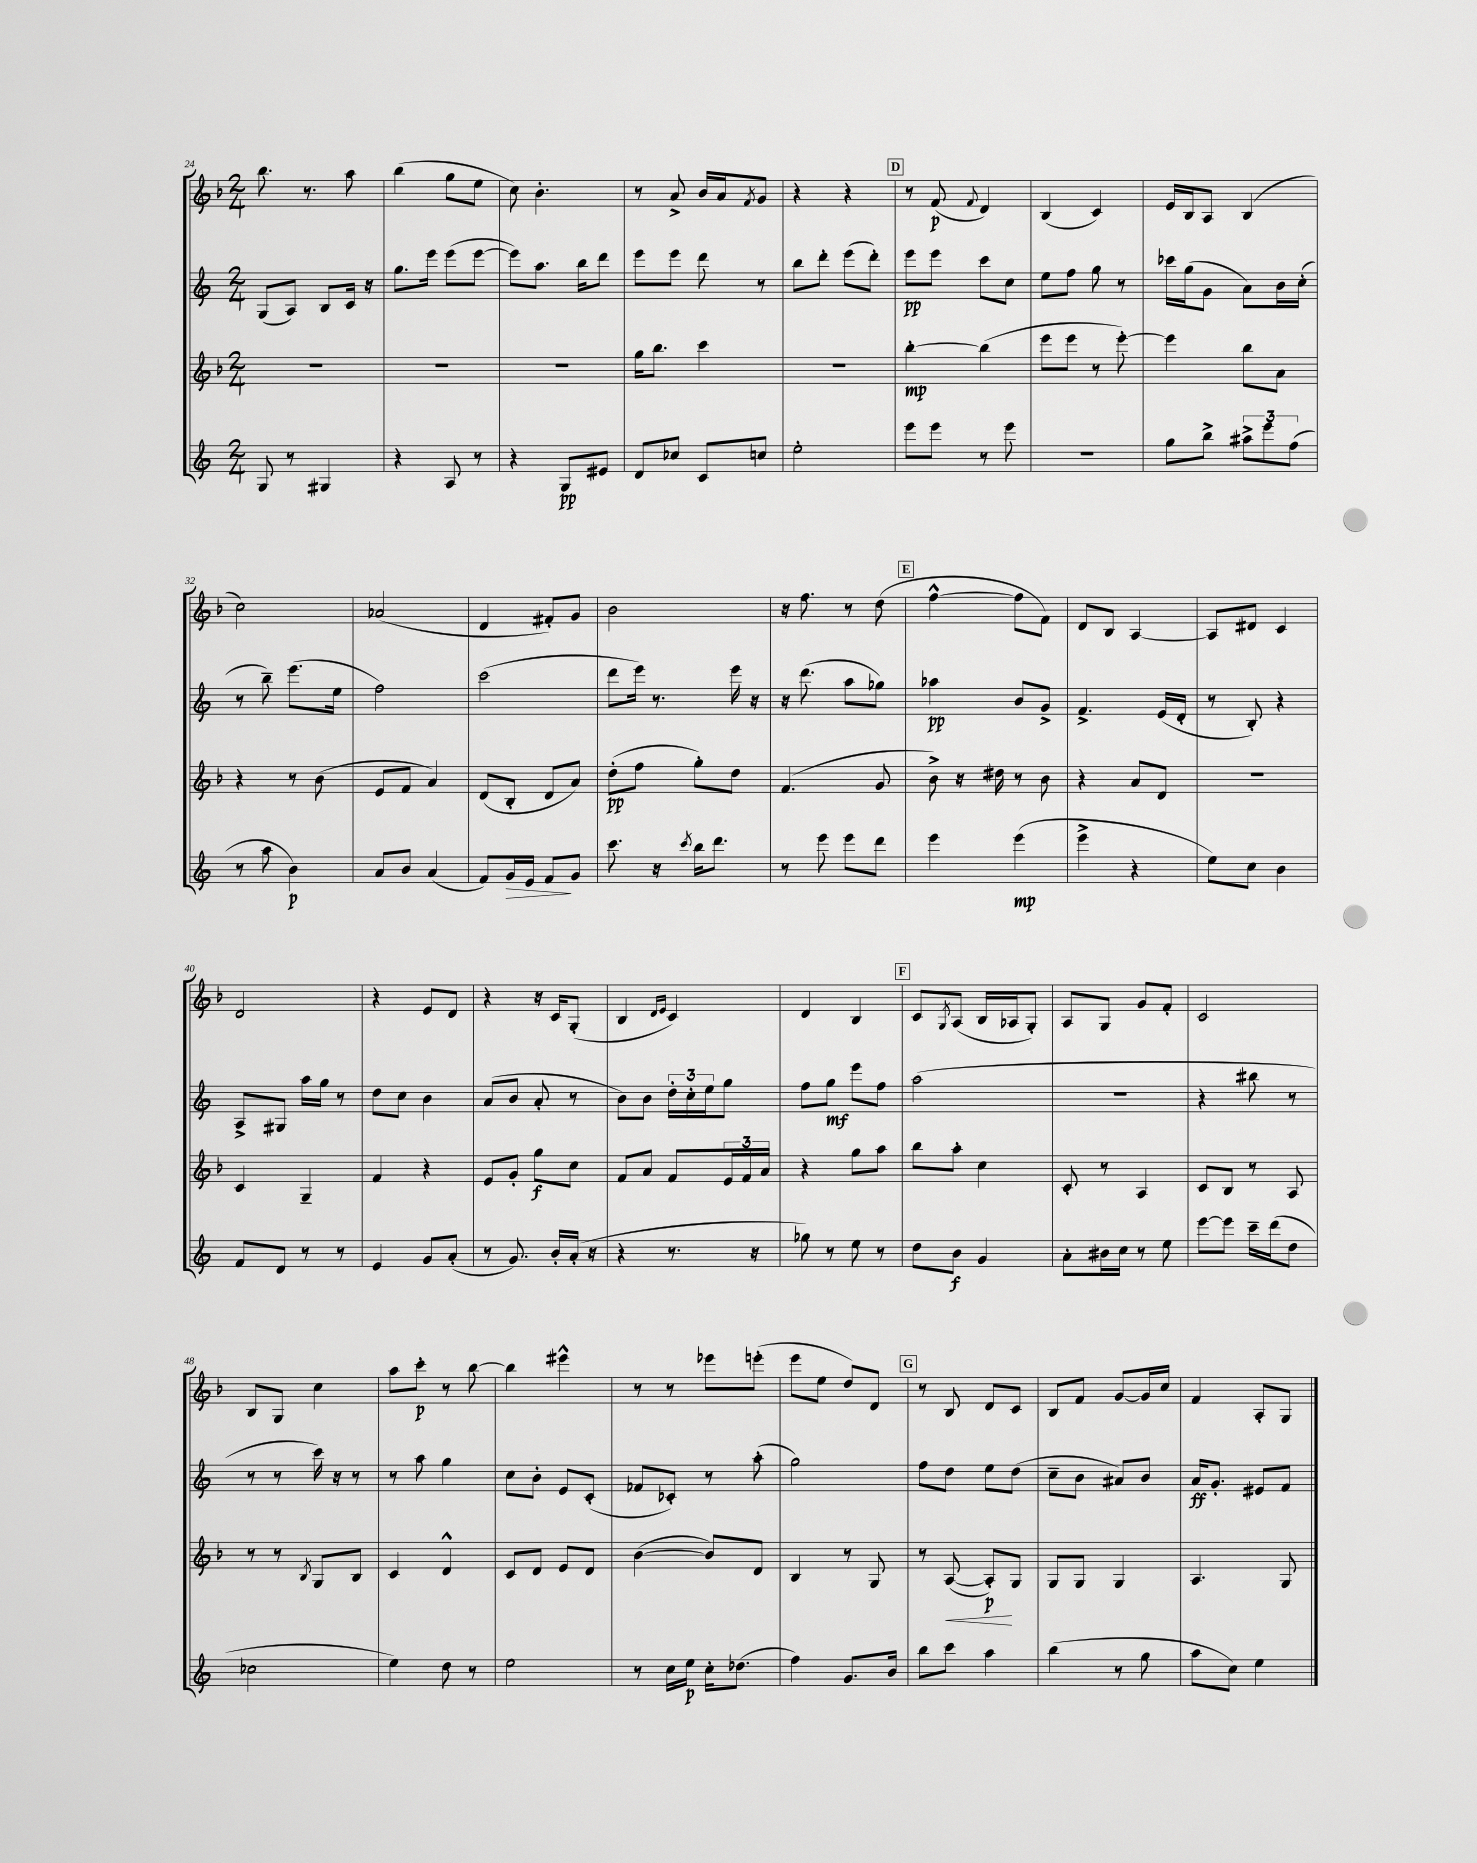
<<
\new StaffGroup <<
\new Staff = "s0" {
    \clef treble \key f \major \numericTimeSignature \time 2/4
    bes''8. r8. a''8 |
    bes''4( g''8 e''8 |
    c''8) bes'4.-. |
    r8 a'8-> bes'16 a'16 \acciaccatura { f'8 } g'8 |
    r4 r4 |
    \mark \markup { \box "D" } r8 f'8\p( \appoggiatura { f'8 } d'4) |
    bes4( c'4) |
    e'16 bes16 a8 bes4( |
    c''2) |
    aes'2( |
    d'4 fis'8-.) g'8 |
    bes'2 |
    r16 f''8. r8 d''8( |
    \mark \markup { \box "E" } f''4~-^ f''8 f'8) |
    d'8 bes8 a4~ |
    a8 dis'8 c'4 |
    d'2 |
    r4 e'8 d'8 |
    r4 r16 c'16 g8-.( |
    bes4 \grace { d'16 e'16 } c'4) |
    d'4 bes4 |
    \mark \markup { \box "F" } c'8 \acciaccatura { g8 } a8( bes16 aes16 g8-.) |
    a8 g8 g'8 f'8-. |
    c'2 |
    bes8 g8 c''4 |
    a''8 c'''8-.\p r8 bes''8~ |
    bes''4 eis'''4-^ |
    r8 r8 ees'''8 e'''8-.( |
    e'''8 e''8 d''8) d'8 |
    \mark \markup { \box "G" } r8 bes8 d'8 c'8 |
    bes8 f'8 g'8~ g'16 c''16 |
    f'4 a8-. g8 \bar "|." |
}
\new Staff = "s1" {
    \clef treble \key c \major \numericTimeSignature \time 2/4
    g8( a8) b8 c'16 r16 |
    g''8. e'''16 e'''8( e'''8~ |
    e'''8) a''8. b''16 d'''8 |
    e'''8 e'''8 d'''8 r8 |
    b''8 d'''8-. e'''8( d'''8-.) |
    \mark \markup { \box "D" } e'''8\pp e'''8 c'''8 c''8 |
    e''8 f''8 g''8 r8 |
    ces'''16 g''16( g'8 a'8) b'16 c''16-.( |
    r8 b''8--) e'''8.( e''16 |
    f''2) |
    c'''2( |
    d'''8 e'''16) r8. e'''16 r16 |
    r16 d'''8.( a''8 ges''8) |
    \mark \markup { \box "E" } aes''4\pp b'8 g'8-> |
    f'4.-> e'16( d'16-. |
    r8 b8-.) r4 |
    a8-> gis8 a''16 g''16 r8 |
    d''8 c''8 b'4 |
    a'8( b'8 a'8-. r8 |
    b'8) b'8 \tuplet 3/2 { d''16-. c''16-. e''16 } g''8 |
    f''8 g''8\mf e'''8 f''8 |
    \mark \markup { \box "F" } a''2( |
    R2 |
    r4 bis''8 r8 |
    r8 r8 c'''16) r16 r8 |
    r8 a''8 g''4 |
    c''8 b'8-. e'8 c'8-.( |
    fes'8 ces'8-.) r8 a''8-.( |
    g''2) |
    \mark \markup { \box "G" } f''8 d''8 e''8 d''8( |
    c''8-- b'8 ais'8) b'8 |
    a'16\ff g'8.-. eis'8 f'8 \bar "|." |
}
\new Staff = "s2" {
    \clef treble \key f \major \numericTimeSignature \time 2/4
    R2 |
    R2 |
    R2 |
    g''16 bes''8. c'''4 |
    R2 |
    \mark \markup { \box "D" } bes''4~-.\mp bes''4( |
    e'''8 e'''8 r8 e'''8~-.) |
    e'''4 bes''8 a'8 |
    r4 r8 bes'8( |
    e'8 f'8 a'4) |
    d'8( bes8-. d'8 a'8) |
    d''8-.\pp( f''8 g''8-.) d''8 |
    f'4.( g'8 |
    \mark \markup { \box "E" } bes'8->) r16 dis''16 r8 bes'8 |
    r4 a'8 d'8 |
    R2 |
    c'4 g4-- |
    f'4 r4 |
    e'8 g'8-. g''8\f c''8 |
    f'8 a'8 f'8 \tuplet 3/2 { e'16 f'16 a'16 } |
    r4 g''8 a''8 |
    \mark \markup { \box "F" } bes''8 a''8-. c''4 |
    c'8-. r8 a4 |
    c'8 bes8 r8 a8 |
    r8 r8 \acciaccatura { bes8 } g8 bes8 |
    c'4 d'4-^ |
    c'8 d'8 e'8 d'8 |
    bes'4~( bes'8) d'8 |
    bes4 r8 g8 |
    \mark \markup { \box "G" } r8 a8~\<( a8-.\p\!) g8 |
    g8 g8 g4 |
    a4. g8 \bar "|." |
}
\new Staff = "s3" {
    \clef treble \key c \major \numericTimeSignature \time 2/4
    g8 r8 gis4 |
    r4 a8 r8 |
    r4 g8\pp eis'8 |
    d'8 ces''8 c'8 c''8 |
    e''2-. |
    \mark \markup { \box "D" } e'''8 e'''8 r8 e'''8 |
    r2 |
    g''8 b''8-> \tuplet 3/2 { ais''8-> e'''8 f''8( } |
    r8 a''8 b'4\p) |
    a'8 b'8 a'4( |
    f'8) g'16\> e'16 f'8\! g'8 |
    c'''8. r16 \acciaccatura { c'''8 } b''16 d'''8. |
    r8 e'''8 e'''8 d'''8 |
    \mark \markup { \box "E" } e'''4 e'''4\mp( |
    e'''4-> r4 |
    e''8) c''8 b'4 |
    f'8 d'8 r8 r8 |
    e'4 g'8 a'8-.( |
    r8 g'8.) b'16-. a'16-.( r16 |
    r4 r8. r16 |
    ges''8) r8 e''8 r8 |
    \mark \markup { \box "F" } d''8 b'8\f g'4 |
    a'8-. bis'16 c''16 r8 e''8 |
    e'''8~ e'''8 c'''16-- d'''16( d''8 |
    ces''2 |
    e''4) d''8 r8 |
    e''2 |
    r8 c''16 e''16\p c''16-. des''8.( |
    f''4) g'8. b'16 |
    \mark \markup { \box "G" } b''8 c'''8 a''4 |
    b''4( r8 g''8 |
    a''8 c''8) e''4 \bar "|." |
}
>>
>>
\layout { \context { \Score currentBarNumber = #24 } }
